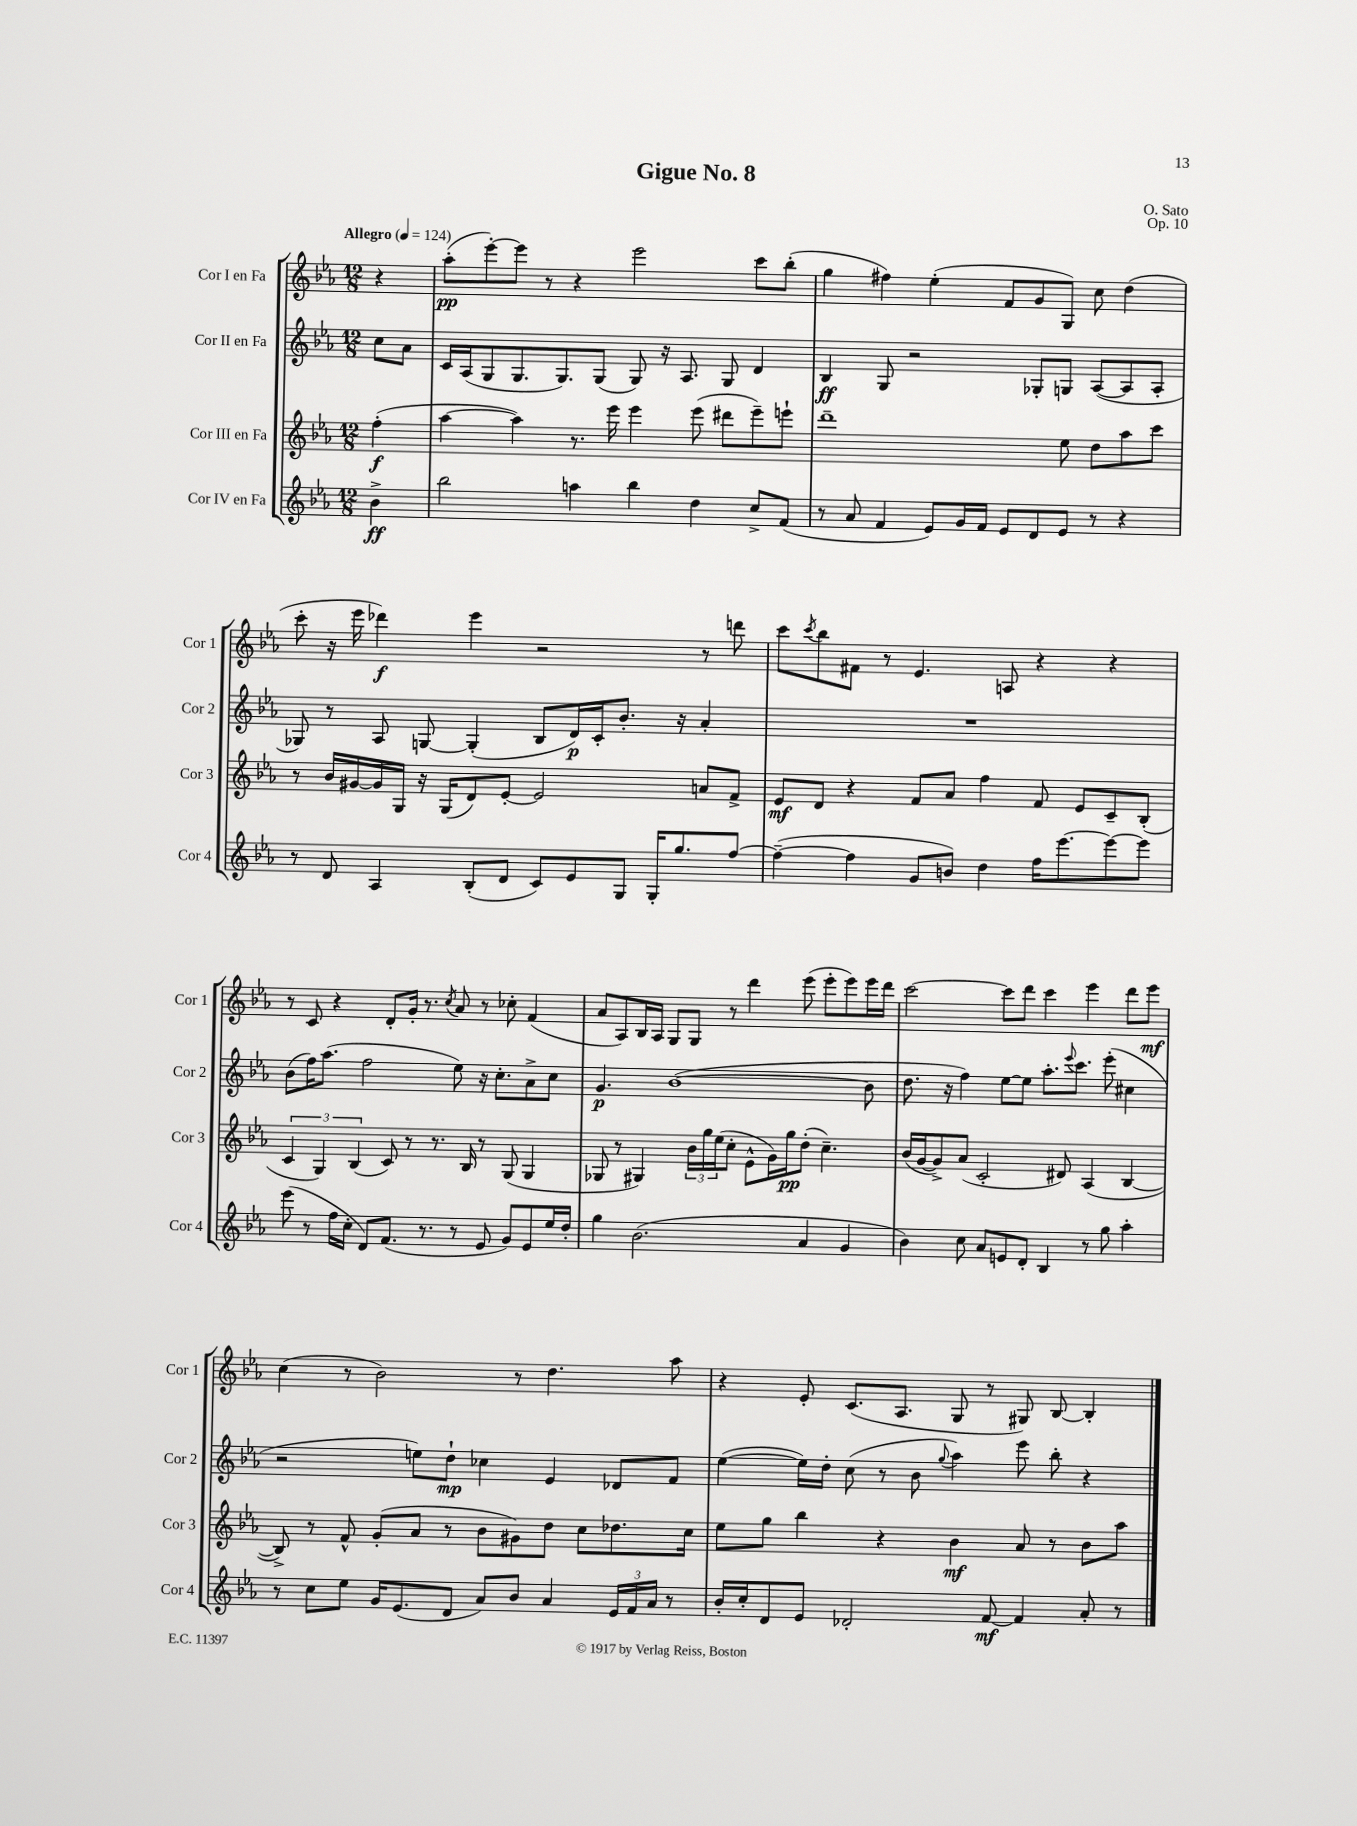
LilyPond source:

\header { title = "Gigue No. 8" composer = "O. Sato" opus = "Op. 10" }
<<
\new StaffGroup <<
\new Staff = "s0" \with { instrumentName = "Cor I en Fa" shortInstrumentName = "Cor 1" } {
    \clef treble \key ees \major \numericTimeSignature \time 12/8 \partial 4 \tempo "Allegro" 4 = 124
    r4 |
    aes''8-.\pp( ees'''8~-.) ees'''8 r8 r4 ees'''2 c'''8 bes''8-.( |
    g''4 fis''4) ees''4-.( f'8 g'8 g8) c''8 d''4( |
    c'''8-. r16 ees'''16 des'''4\f) ees'''4 r2 r8 d'''8 |
    c'''8 \acciaccatura { c'''8 } bes''8 fis'8 r8 ees'4. a8 r4 r4 |
    r8 c'8 r4 d'8-. g'16-. r8. \acciaccatura { c''8 } aes'8 r8 ces''8-. f'4( |
    aes'8 aes8) bes16 aes16 g8 g8 r8 d'''4 ees'''8( ees'''8-. ees'''8) ees'''16 d'''16 |
    c'''2~ c'''8 d'''8 c'''4 ees'''4 d'''8 ees'''8\mf |
    c''4( r8 bes'2) r8 d''4. aes''8 |
    r4 ees'8-. c'8.( aes8. g8 r8 gis8) bes8~ bes4-. \bar "|." |
}
\new Staff = "s1" \with { instrumentName = "Cor II en Fa" shortInstrumentName = "Cor 2" } {
    \clef treble \key ees \major \numericTimeSignature \time 12/8 \partial 4
    c''8 aes'8 |
    c'16 aes16( g8 g8. g8.) g8( g8) r16 aes8. g8 d'4 |
    bes4\ff g8 r2 ges8-. g8 aes8~( aes8 aes8-. |
    ges8) r8 aes8 g8~ g4-.( bes8 d'16\p) c'16-. bes'8.-. r16 aes'4-. |
    R1. |
    bes'8( f''16) aes''8.( f''2 ees''8) r16 c''8.-. aes'8-> c''8 |
    g'4.\p bes'1~( bes'8 |
    d''8. r16 f''4) ees''8~ ees''8 aes''8.-. \appoggiatura { ees'''8 } c'''8. ees'''8-.( cis''4 |
    r2 e''8) d''8-!\mp ces''4 ees'4 des'8 f'8 |
    ees''4~( ees''16) d''16-. c''8( r8 bes'8 \appoggiatura { g''8 } aes''4) ees'''8 bes''8-. r4 \bar "|." |
}
\new Staff = "s2" \with { instrumentName = "Cor III en Fa" shortInstrumentName = "Cor 3" } {
    \clef treble \key ees \major \numericTimeSignature \time 12/8 \partial 4
    f''4-.\f( |
    aes''4~ aes''4) r8. ees'''16 ees'''4 ees'''8( dis'''8 ees'''8--) e'''8-! |
    d'''1-- ees''8 d''8 aes''8 c'''8 |
    r8 bes'16 gis'16~ gis'16 g16 r16 g16( d'8) ees'8~-. ees'2 a'8 f'8-> |
    ees'8\mf d'8 r4 f'8 aes'8 f''4 f'8 ees'8 c'8-- bes8-.( |
    \tuplet 3/2 { c'4 g4) bes4( } c'8) r8 r8. bes16 r8 g8( g4 |
    ges8 r8 gis4) \tuplet 3/2 { bes'16 g''16 ees''16( } c''8-. ees'8-^ g'16) g''16\pp d''8-.( c''4.--) |
    bes'16( g'16~ g'8->) aes'8( c'2-. dis'8) aes4( bes4~ |
    bes8->) r8 f'8-^ g'8-.( aes'8 r8 bes'8 gis'8) d''8 c''8 des''8. c''16 |
    ees''8 g''8 bes''4 r4 bes'4\mf aes'8 r8 bes'8 aes''8 \bar "|." |
}
\new Staff = "s3" \with { instrumentName = "Cor IV en Fa" shortInstrumentName = "Cor 4" } {
    \clef treble \key ees \major \numericTimeSignature \time 12/8 \partial 4
    bes'4->\ff |
    bes''2 a''4 bes''4 d''4 c''8-> f'8( |
    r8 aes'8 f'4 ees'8) g'16 f'16 ees'8 d'8 ees'8 r8 r4 |
    r8 d'8 aes4 bes8-.( d'8 c'8) ees'8 g8 g16-. g''8. f''8~ |
    f''4~--( f''4 g'8 b'8) d''4 f''16 ees'''8.~ ees'''8~ ees'''8 |
    ees'''8( r8 f''16 c''16-. d'8) f'8.( r8. r8 ees'8 g'8) ees'8 ees''16 d''16-. |
    g''4 bes'2.( aes'4 g'4 |
    bes'4) c''8 aes'8 e'8 d'8-. bes4 r8 g''8 aes''4-. |
    r8 c''8 ees''8 g'16 ees'8.( d'8 aes'8) bes'8 aes'4 \tuplet 3/2 { ees'16 f'16 aes'16 } r8 |
    bes'16-. c''16-. d'8 ees'8 des'2-. f'8~\mf f'4 aes'8-. r8 \bar "|." |
}
>>
>>
\layout { \context { \Score \remove "Bar_number_engraver" } }
